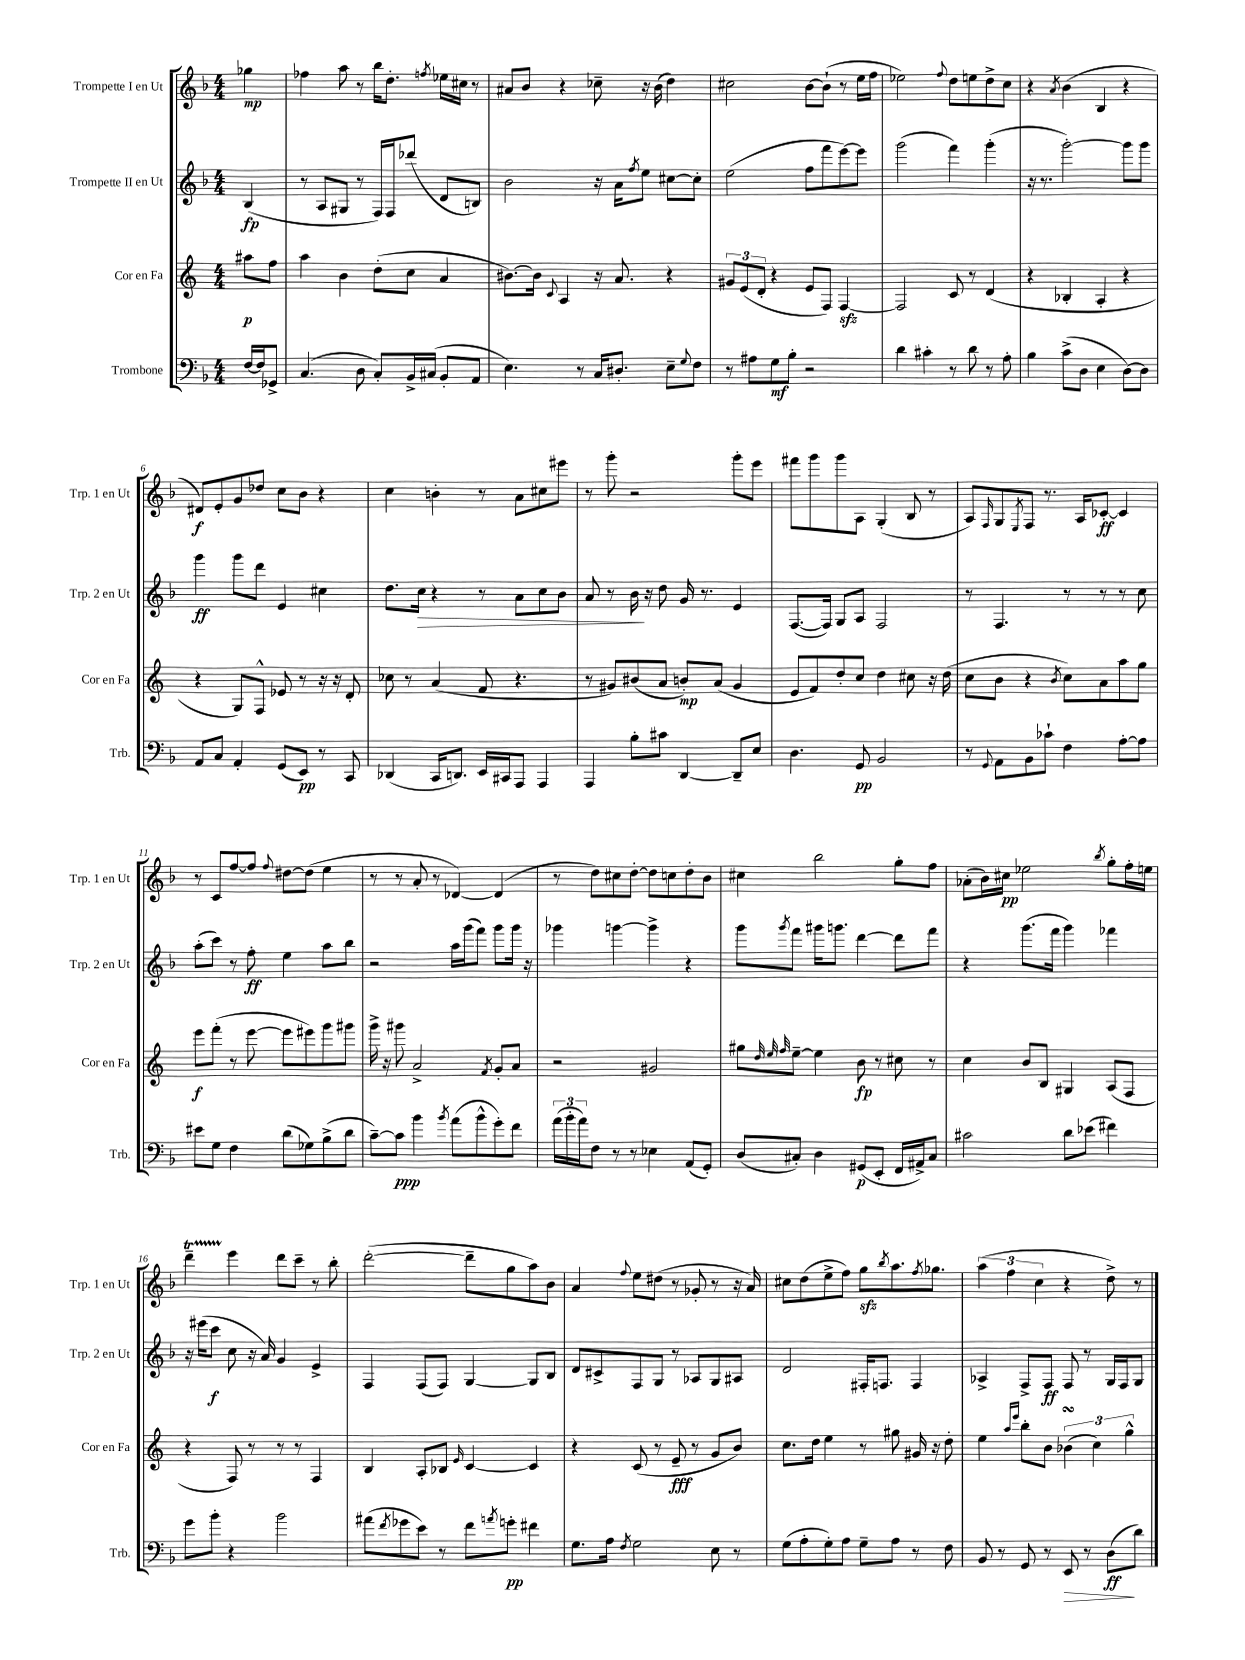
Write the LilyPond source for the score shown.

<<
\new StaffGroup <<
\new Staff = "s0" \with { instrumentName = "Trompette I en Ut" shortInstrumentName = "Trp. 1 en Ut" } {
    \clef treble \key f \major \numericTimeSignature \time 4/4 \partial 4
    ges''4\mp |
    fes''4 a''8 r8 bes''16 d''8.-. \acciaccatura { f''8 } ees''16 cis''16 r8 |
    ais'8 bes'8 r4 ces''8-- r16 bes'16( d''4) |
    cis''2 bes'8~ bes'8-!( r8 e''16 f''16 |
    ees''2) \appoggiatura { f''8 } d''8 e''8 d''8-> c''8 |
    r4 \acciaccatura { a'8 } bes'4( bes4 r4 |
    dis'8\f) e'8-. g'8 des''8 c''8 bes'8 r4 |
    c''4 b'4-. r8 a'8 cis''8 eis'''8 |
    r8 g'''8-. r2 g'''8-. e'''8 |
    fis'''8 g'''8 g'''8 a8 g4-.( bes8 r8 |
    a8) \grace { f16 } g8 \acciaccatura { e8 } f8 r8. a16 ces'8~-.\ff ces'4 |
    r8 c'8 f''8~ f''8 \appoggiatura { f''8 } dis''8~ dis''8( e''4 |
    r8 r8 a'8-. r8 des'4~) des'4( |
    r8 d''8) cis''8 d''8~-. d''8 c''8 d''8-. bes'8 |
    cis''4 bes''2 g''8-. f''8 |
    aes'8-.( bes'16) cis''16\pp ees''2 \acciaccatura { bes''8 } g''8-. f''16-. e''16 |
    d'''4--\startTrillSpan e'''4\stopTrillSpan d'''8 c'''8-- r8 bes''8-. |
    d'''2~-.( d'''8-- g''8 a''8) bes'8 |
    a'4 \appoggiatura { f''8 } e''8 dis''8( r8 ges'8-. r8 r16 a'16) |
    cis''8 d''8( e''8-> f''8) g''8\sfz \acciaccatura { bes''8 } a''8. \acciaccatura { f''8 } ges''8. |
    \tuplet 3/2 { a''4( f''4 c''4 } r4 d''8->) r8 \bar "|." |
}
\new Staff = "s1" \with { instrumentName = "Trompette II en Ut" shortInstrumentName = "Trp. 2 en Ut" } {
    \clef treble \key f \major \numericTimeSignature \time 4/4 \partial 4
    bes4\fp( |
    r8 a8 gis8 r8 f16) f16 des'''8( d'8 b8) |
    bes'2 r16 a'16 \acciaccatura { f''8 } e''8 cis''8~ cis''8-. |
    e''2( f''8 f'''8 e'''8~) e'''8 |
    g'''2( f'''4) g'''4-.( |
    r16 r8. g'''2~-.) g'''8 g'''8 |
    g'''4\ff g'''8 d'''8 e'4 cis''4 |
    d''8. c''16\> r4 r8 a'8 c''8 bes'8 |
    a'8 r8 bes'16\! r16 d''8 g'16 r8. e'4 |
    f8.~( f16) g8 a8 f2 |
    r8 f4. r8 r8 r8 c''8 |
    a''8-.( c'''8) r8 f''8-.\ff e''4 a''8 bes''8 |
    r2 a''16 g'''16( f'''8) g'''8 g'''16 r16 |
    ges'''4 g'''4~ g'''4-> r4 |
    g'''8 \acciaccatura { g'''8 } f'''8 gis'''16 g'''8. d'''4~ d'''8 f'''8 |
    r4 g'''8.( f'''16 g'''4) fes'''4 |
    r16 eis'''16( c'''8\f c''8 r16 a'16) g'4 e'4-> |
    f4 f8( f8) g4~ g8 bes8 |
    d'8 cis'8-> f8 g8 r8 aes8 g8 ais8 |
    d'2 fis16-. f8. f4 |
    aes4-> f8-> f8\ff f8 r8 g16 f16 g8 \bar "|." |
}
\new Staff = "s2" \with { instrumentName = "Cor en Fa" shortInstrumentName = "Cor en Fa" } {
    \clef treble \key c \major \numericTimeSignature \time 4/4 \partial 4
    ais''8\p f''8 |
    a''4 b'4 d''8-.( c''8 a'4 |
    bis'8.~) bis'16 \appoggiatura { c'8 } a4 r16 a'8. r4 |
    \tuplet 3/2 { gis'8 e'8( d'8-. } r4 e'8 f8) f4~\sfz |
    f2 c'8 r8 d'4( |
    r4 bes4-. a4-. r4 |
    r4 g8) f8-^ ees'8 r8 r16 r16 d'8-. |
    ces''8 r8 a'4( f'8 r4. |
    r8 gis'8) bis'8( a'8 b'8-.\mp) a'8( gis'4 |
    e'8 f'8) d''8-. c''8 d''4 cis''8 r16 d''16( |
    c''8 b'8 r4 \acciaccatura { b'8 } c''8) a'8 a''8 g''8 |
    e'''8\f f'''8-.( r8 e'''8~ e'''8 eis'''8) g'''8 gis'''8 |
    g'''16-> r16 gis'''8 a'2-> \acciaccatura { f'8 } g'8-. a'8 |
    r2 gis'2 |
    gis''8 \grace { d''32 e''32 f''32 } e''8~-- e''4 b'8\fp r8 cis''8 r8 |
    c''4 b'8 b8 gis4 a8( f8 |
    r4 f8) r8 r8 r8 f4 |
    b4 a8-. bes8 \grace { e'16 } c'4~ c'4 |
    r4 c'8( r8 e'8--\fff r8 g'8 b'8) |
    c''8. d''16 e''4 r8 gis''8 gis'16 r16 d''8-. |
    e''4 \grace { a''16 e'''16 } b''8-. b'8 \tuplet 3/2 { bes'4\turn( c''4) g''4-^ } \bar "|." |
}
\new Staff = "s3" \with { instrumentName = "Trombone" shortInstrumentName = "Trb." } {
    \clef bass \key f \major \numericTimeSignature \time 4/4 \partial 4
    f16~ f16 ges,8-> |
    c4.( d8 c8-.) bes,16-> cis16( bes,8-. a,8 |
    e4.) r8 c16 dis8.-. e8-- \appoggiatura { g8 } f8 |
    r8 ais8 g8\mf bes8-. r2 |
    d'4 cis'4-. r8 d'8 r8 a8-. |
    bes4 c'8->( d8 e4 d8~) d8 |
    a,8 c8 a,4-. g,8( e,8\pp) r8 c,8 |
    des,4( c,16 d,8.) e,16 cis,16 a,,8 a,,4 |
    a,,4 bes8-. cis'8 d,4~ d,8-- e8 |
    d4. g,8\pp bes,2 |
    r8 \appoggiatura { g,8 } a,8 bes,8 ces'8-! f4 a8~-. a8 |
    eis'8 g8 f4 d'8( ges8) bes8->( d'8 |
    c'8~--) c'8\ppp bes'4 \acciaccatura { bes'8 } a'8( bes'8-^ g'8-.) f'8 |
    \tuplet 3/2 { a'16( bes'16-. a'16) } f8 r8 r8 ees4 a,8( g,8-.) |
    d8( cis8-.) d4 gis,8\p( e,8-. f,16 ais,16->) cis8 |
    cis'2 d'8 ees'8( fis'4) |
    g'8 bes'8-. r4 bes'2 |
    ais'8( \acciaccatura { f'8 } ges'8 e'8) r8 f'8 \acciaccatura { a'8 } g'8-.\pp fis'4 |
    g8. a16 \acciaccatura { f8 } g2 e8 r8 |
    g8( a8-. g8-.) a8 g8-- a8 r8 f8 |
    bes,8 r8 g,8 r8 e,8\> r8 d8\ff\!( d'8) \bar "|." |
}
>>
>>
